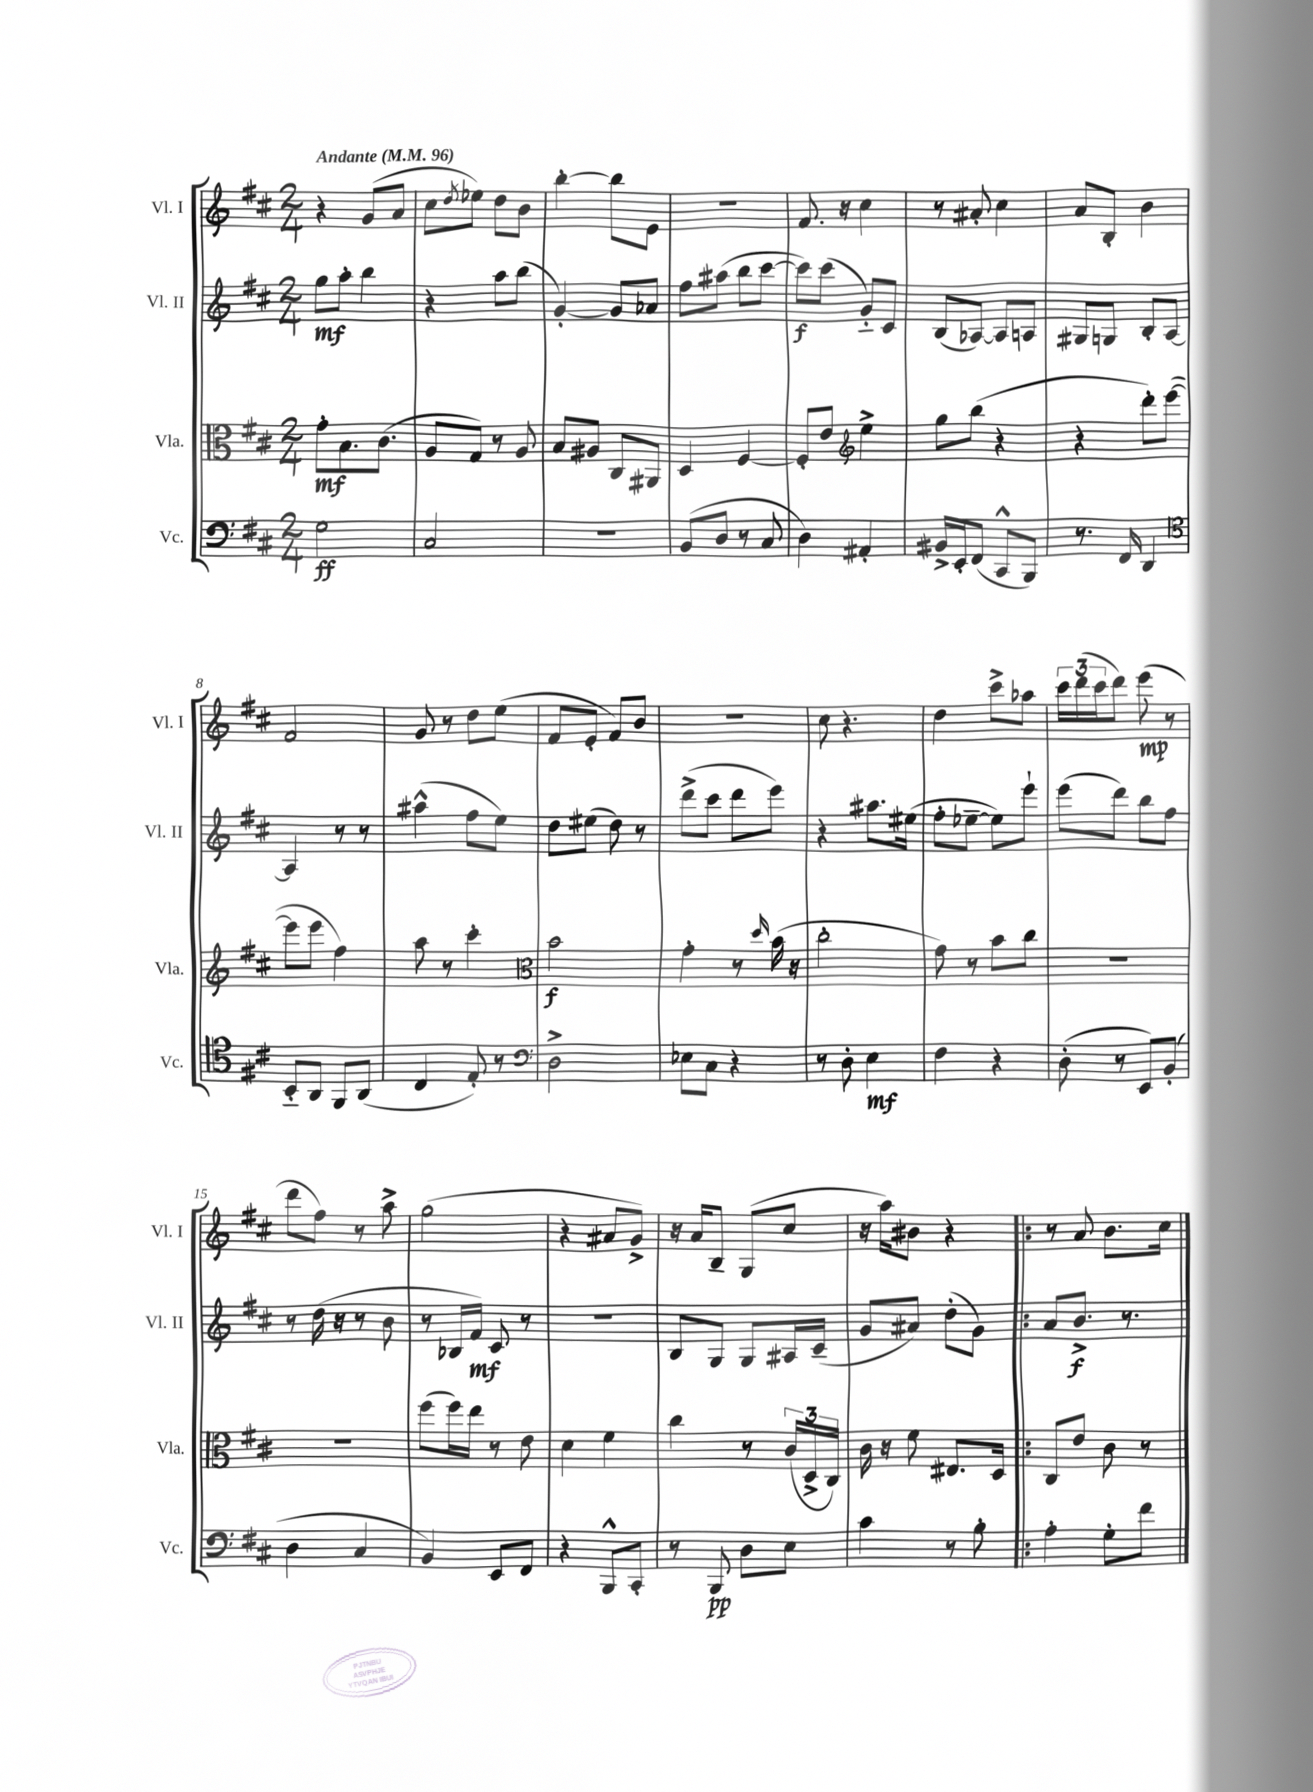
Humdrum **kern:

**kern	**kern	**kern	**kern
*staff4	*staff3	*staff2	*staff1
*clefF4	*clefC3	*clefG2	*clefG2
*k[f#c#]	*k[f#c#]	*k[f#c#]	*k[f#c#]
*M2/4	*M2/4	*M2/4	*M2/4
*MM96	*MM96	*MM96	*MM96
2G	8g'	8gg	4r
.	8.B	8aa'	.
.	.	4bb	(8g
.	(8.c#	.	.
.	.	.	8a
=	=	=	=
2C#	8A	4r	8cc#
.	.	.	8qdd
.	8G)	.	8ee-)
.	8r	8aa	8dd
.	8A	(8bb	8b
=	=	=	=
2r	8B	[4g')	[4bb'
.	8A#	.	.
.	8C#	8g]	8bb]
.	8AA#	8a-	8e
=	=	=	=
(8BB	4D	8ff#	2r
8D	.	(8aa#	.
8r	[4F#	8bb	.
8C#	.	[8ccc#	.
=	=	=	=
4D)	8F#']	8ccc#])	8.f#
.	8e	(8ccc#	.
.	.	.	16r
*	*clefG2	*	*
4AA#'	4ee^	8g'~)	4cc#
.	.	8c#	.
=	=	=	=
16BB#^	8gg	(8B	8r
16EE'	.	.	.
(8FF#	(8bb	[8A-)	8a#'
8CC#^^	4r	8A-]	4cc#
8BBB)	.	8A	.
=	=	=	=
8.r	4r	8G#	8a
.	.	8G	8B'
16FF#	.	.	.
4DD	8ddd')	8B'	4b
.	([8eee	[8A	.
=	=	=	=
*clefC4	*	*	*
8BB'~	8eee]	4A]	2f#
8AA	8eee	.	.
8FF#	4ff#)	8r	.
(8AA	.	8r	.
=	=	=	=
4C#	8aa	(4aa#^^	8g
.	8r	.	8r
8E')	4ccc#'	8ff#	8dd
8r	.	8ee)	(8ee
=	=	=	=
*clefF4	*clefC3	*	*
2D^	2b	8dd	8f#
.	.	(8ee#	8e'
.	.	8dd)	8f#)
.	.	8r	8b
=	=	=	=
8E-	4g'	(8ddd^	2r
8C#	.	8ccc#	.
4r	8r	8ddd	.
.	16qqdd	.	.
.	(16b	8eee)	.
.	16r	.	.
=	=	=	=
8r	2cc#'	4r	8cc#
8D'	.	.	4.r
4E	.	8.aa#	.
.	.	(16ee#	.
=	=	=	=
4F#	8g)	8ff#'	4dd
.	8r	[8ee-~	.
4r	8b	8ee-])	8ccc#^
.	8cc#	8eee`	8aa-
=	=	=	=
(8D'	2r	(8eee	24ccc#
.	.	.	(24ddd
.	.	.	24ccc#
8r	.	8ddd)	8ddd)
8EE)	.	8bb	(8eee
(8BB'	.	8ff#	8r
=	=	=	=
4D	2r	8r	8ddd
.	.	(16dd	8ff#)
.	.	16r	.
4C#	.	8r	8r
.	.	8b	8aa^
=	=	=	=
4BB)	(8ff#	8r	(2gg
.	16ff#)	16B-	.
.	16ee	16f#)	.
8EE	8r	8c#	.
8FF#	8e	8r	.
=	=	=	=
4r	4d	2r	4r
8BBB^^	4f#	.	8a#
8CC#'	.	.	8g^)
=	=	=	=
8r	4cc#	8B	16r
.	.	.	16a
8BBB	.	8G	8B~
8D	8r	8G	(8G
8E	(24c#	16A#	8cc#
.	24D^	.	.
.	.	(16c#~	.
.	24C#)	.	.
=	=	=	=
4c#	16c#	8g	16r
.	16r	.	16aa)
.	8f#	8a#)	8b#
8r	8.E#	(8dd'	4r
8B'	.	8g)	.
.	16D	.	.
=!|:	=!|:	=!|:	=!|:
4A'	8C#	8a	8r
.	8e	8.b^	8a
8G'	8c#	.	8.b
.	.	8.r	.
8f#	8r	.	.
.	.	.	16cc#
==	==	==	==
*-	*-	*-	*-
